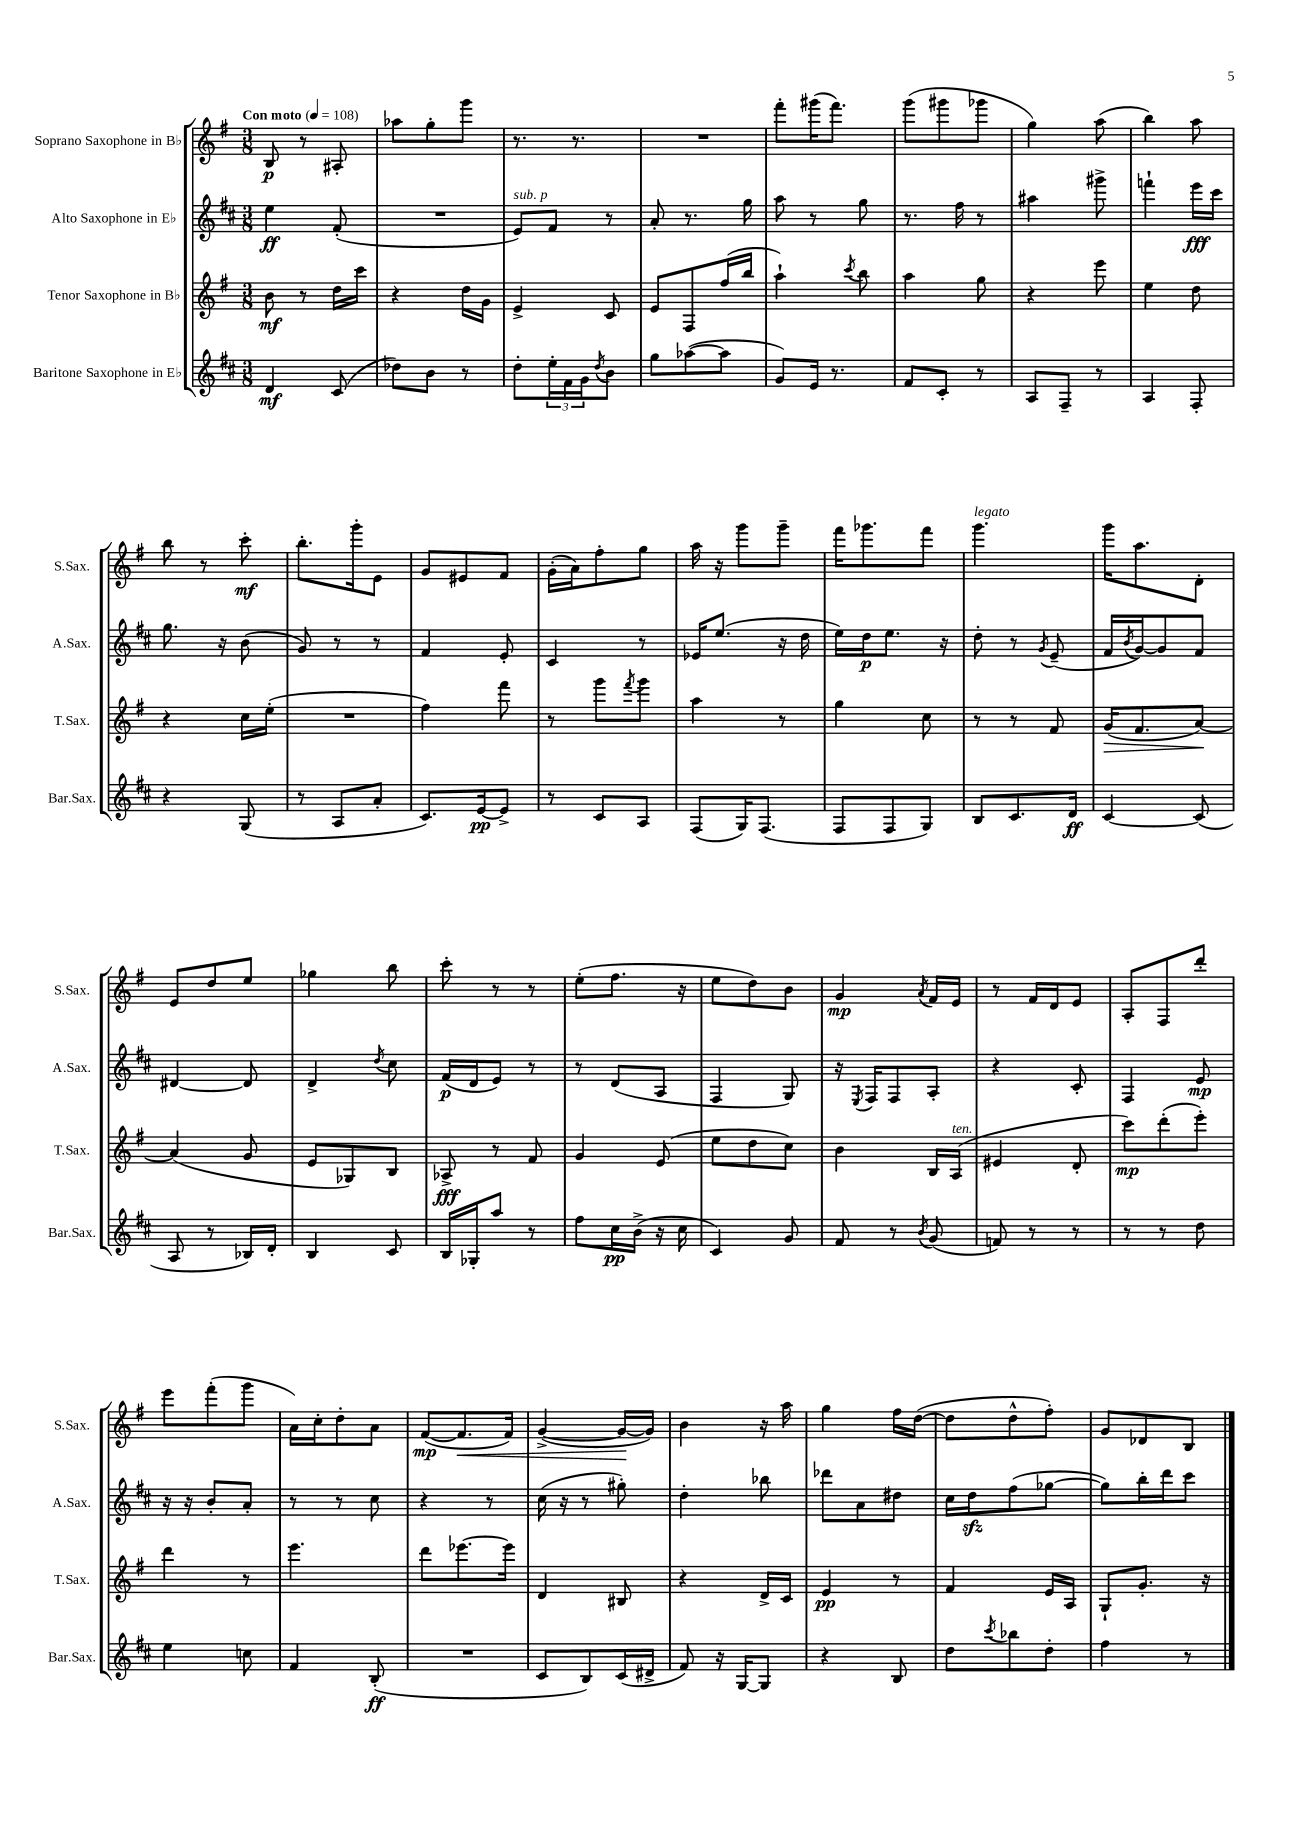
<<
\new StaffGroup <<
\new Staff = "s0" \with { instrumentName = "Soprano Saxophone in Bb" shortInstrumentName = "S.Sax." } {
    \clef treble \key g \major \numericTimeSignature \time 3/8 \tempo "Con moto" 4 = 108
    b8\p r8 ais8-. |
    aes''8 g''8-. g'''8 |
    r8. r8. |
    R4. |
    fis'''8-. gis'''16( fis'''8.) |
    g'''8( gis'''8 ges'''8 |
    g''4) a''8( |
    b''4) a''8 |
    b''8 r8 c'''8-.\mf |
    b''8.-. g'''16-. e'8 |
    g'8 eis'8 fis'8 |
    g'16-.( a'16) fis''8-. g''8 |
    a''16 r16 g'''8 g'''8-- |
    fis'''16 ges'''8. fis'''8 |
    g'''4.^\markup { \italic "legato" } |
    g'''16 a''8. d'8-. |
    e'8 d''8 e''8 |
    ges''4 b''8 |
    c'''8-. r8 r8 |
    e''8-.( fis''8. r16 |
    e''8 d''8) b'8 |
    g'4\mp \acciaccatura { a'8 } fis'16 e'16 |
    r8 fis'16 d'16 e'8 |
    a8-. fis8 d'''8-. |
    e'''8 fis'''8-.( g'''8 |
    a'16) c''16-. d''8-. a'8 |
    fis'8~\mp( fis'8.\< fis'16) |
    g'4~->( g'16~\! g'16) |
    b'4 r16 a''16 |
    g''4 fis''16 d''16~( |
    d''8 d''8-^ fis''8-.) |
    g'8 des'8 b8 \bar "|." |
}
\new Staff = "s1" \with { instrumentName = "Alto Saxophone in Eb" shortInstrumentName = "A.Sax." } {
    \clef treble \key d \major \numericTimeSignature \time 3/8
    e''4\ff fis'8-.( |
    R4. |
    e'8^\markup { \italic "sub. p" }) fis'8 r8 |
    a'8-. r8. g''16 |
    a''8 r8 g''8 |
    r8. fis''16 r8 |
    ais''4 gis'''8-> |
    f'''4-! e'''16\fff cis'''16 |
    g''8. r16 b'8( |
    g'8) r8 r8 |
    fis'4 e'8-. |
    cis'4 r8 |
    ees'16 e''8.( r16 d''16 |
    e''16) d''16\p e''8. r16 |
    d''8-. r8 \acciaccatura { g'8 } e'8--( |
    fis'16 \acciaccatura { b'8 } g'16~) g'8 fis'8 |
    dis'4~ dis'8 |
    d'4-> \acciaccatura { d''8 } cis''8 |
    fis'16\p( d'16 e'8) r8 |
    r8 d'8( a8 |
    fis4 g8) |
    r16 \acciaccatura { e8 } fis16 fis8 a8-. |
    r4 cis'8-. |
    fis4 e'8\mp |
    r16 r16 b'8-. a'8-. |
    r8 r8 cis''8 |
    r4 r8 |
    cis''16( r16 r8 gis''8-.) |
    d''4-. bes''8 |
    des'''8 a'8 dis''8 |
    cis''16 d''16\sfz fis''8( ges''8~ |
    ges''8) b''16-. d'''16 cis'''8 \bar "|." |
}
\new Staff = "s2" \with { instrumentName = "Tenor Saxophone in Bb" shortInstrumentName = "T.Sax." } {
    \clef treble \key g \major \numericTimeSignature \time 3/8
    b'8\mf r8 d''16 c'''16 |
    r4 d''16 g'16 |
    e'4-> c'8 |
    e'8 fis8 fis''16( b''16 |
    a''4-!) \acciaccatura { c'''8 } b''8 |
    a''4 g''8 |
    r4 e'''8 |
    e''4 d''8 |
    r4 c''16 e''16-.( |
    R4. |
    fis''4) fis'''8 |
    r8 g'''8 \acciaccatura { fis'''8 } g'''8 |
    a''4 r8 |
    g''4 c''8 |
    r8 r8 fis'8 |
    g'16\>( fis'8. a'8~\!) |
    a'4( g'8 |
    e'8 ges8) b8 |
    aes8->\fff r8 fis'8 |
    g'4 e'8( |
    e''8 d''8 c''8) |
    b'4 b16 a16^\markup { \italic "ten." }( |
    eis'4 d'8-. |
    c'''8\mp) d'''8-.( e'''8-.) |
    d'''4 r8 |
    e'''4. |
    d'''8 ees'''8.~ ees'''16 |
    d'4 bis8 |
    r4 d'16-> c'16 |
    e'4\pp r8 |
    fis'4 e'16 a16 |
    g8-! g'8.-. r16 \bar "|." |
}
\new Staff = "s3" \with { instrumentName = "Baritone Saxophone in Eb" shortInstrumentName = "Bar.Sax." } {
    \clef treble \key d \major \numericTimeSignature \time 3/8
    d'4\mf cis'8( |
    des''8) b'8 r8 |
    d''8-. \tuplet 3/2 { e''16-. fis'16 g'16 } \acciaccatura { d''8 } b'8 |
    g''8 aes''8~( aes''8 |
    g'8) e'16 r8. |
    fis'8 cis'8-. r8 |
    a8 fis8-- r8 |
    a4 fis8-. |
    r4 g8( |
    r8 a8 a'8-. |
    cis'8.) e'16~\pp e'8-> |
    r8 cis'8 a8 |
    fis8( g16) fis8.( |
    fis8 fis8 g8) |
    b8 cis'8. d'16\ff |
    cis'4~ cis'8( |
    a8 r8 bes16) d'16-. |
    b4 cis'8 |
    b16 ges16-. a''8 r8 |
    fis''8 cis''16\pp b'16->( r16 cis''16 |
    cis'4) g'8 |
    fis'8 r8 \acciaccatura { b'8 } g'8( |
    f'8) r8 r8 |
    r8 r8 d''8 |
    e''4 c''8 |
    fis'4 b8-.\ff( |
    R4. |
    cis'8 b8) cis'16( dis'16-> |
    fis'8) r16 g16~ g8 |
    r4 b8 |
    d''8 \acciaccatura { cis'''8 } bes''8 d''8-. |
    fis''4 r8 \bar "|." |
}
>>
>>
\layout { \context { \Score \remove "Bar_number_engraver" } }
